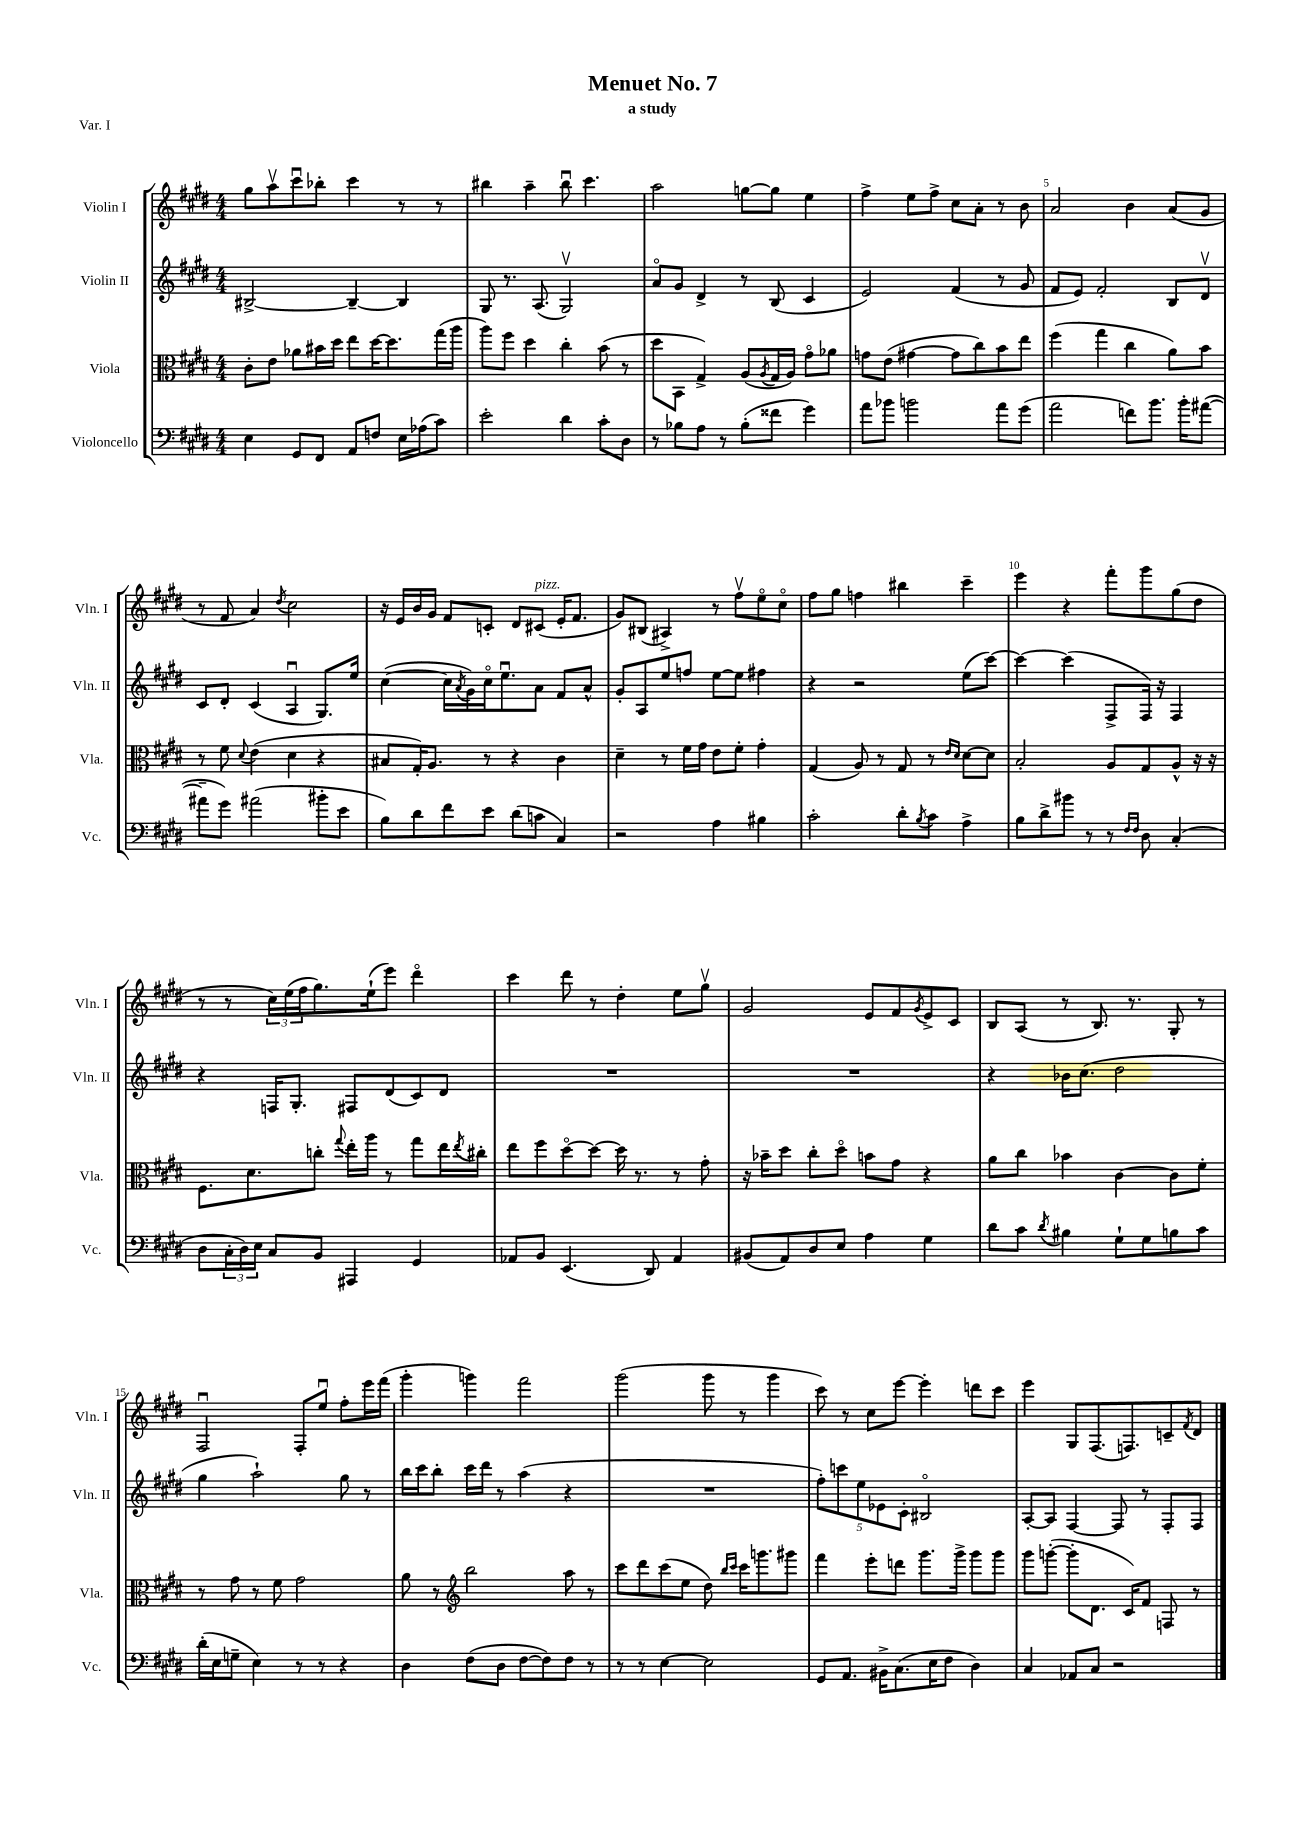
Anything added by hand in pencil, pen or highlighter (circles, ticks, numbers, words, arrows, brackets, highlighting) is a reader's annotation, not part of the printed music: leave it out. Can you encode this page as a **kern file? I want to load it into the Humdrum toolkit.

**kern	**kern	**kern	**kern
*staff4	*staff3	*staff2	*staff1
*clefF4	*clefC3	*clefG2	*clefG2
*k[f#c#g#d#]	*k[f#c#g#d#]	*k[f#c#g#d#]	*k[f#c#g#d#]
*M4/4	*M4/4	*M4/4	*M4/4
4E\	8c#'\L	[2B#^/	8gg#\L
.	8e\J	.	8aav\
8GG#/L	8a-\L	.	8ccc#u\
8FF#/J	16b#\L	.	8bb-'\J
.	16dd#\JJ	.	.
8AA/L	8ee\L	4B#~/_	4ccc#\
8F/J	[16dd#\K	.	.
.	8.dd#\]	.	.
16E\LL	.	4B#/]	8r
(16A-\J	.	.	.
8c#\J)	(16gg#\L	.	8r
.	16aa\JJ	.	.
=	=	=	=
2e'\	8aa\L)	8G#/	4bb#\
.	8ff#\J	8.r	.
.	4dd#\	.	4aa~\
.	.	(8.A/	.
4d#\	4cc#'\	2G#v/)	8bb#u\
.	.	.	4.ccc#\
8c#'\L	(8b\	.	.
8D#\J	8r	.	.
=	=	=	=
8r	8dd#\L	8ao/L	2aa\
8B-\L	8BB\J	8g#/J	.
8A\J	4G#^/)	4d#^/	.
8r	.	.	.
(8B-'\L	(8A/L	8r	[8gg\L
.	8qA/	.	.
8f##\J	16G#/L	(8B/	8gg\]J
.	16A/JJ)	.	.
4g#\)	8g#o\L	4c#/	4ee\
.	8a-\J	.	.
=	=	=	=
8a\L	8g\L	2e/)	4ff#^\
8b-\J	(8e\J	.	.
2b\	[4g#\	.	8ee\L
.	.	.	8ff#^\J
.	8g#\]L	(4f#/	8cc#\L
.	8cc#\)	.	8a'\J
8a\L	8b\	8r	8r
(8g#\J	8ee\J	8g#/	8b\
=	=	=	=
2a\	(4ff#\	8f#/L	2a/
.	.	8e/J)	.
.	4gg#\	2f#'/	.
8f\L)	4cc#\	.	4b\
8.b\J	.	.	.
.	8a\L)	8B/L	(8a/L
16b'\LK	.	.	.
([8a#\J	8b\J	8d#v/J	8g#/J
=	=	=	=
8a#~\]L	8r	8c#/L	8r
8g#\J)	8f#\	8d#'/J	8f#/
.	8qqd#/	.	.
(2a#\	(4e\	(4c#/	4a/)
.	.	.	8qdd#/
.	4d#\	4Au/	2cc#\
8b#'\L	4r	8.G#/L)	.
8e\J	.	.	.
.	.	16ee/Jk	.
=	=	=	=
8B\L)	8B#/L	([4cc#\	16r
.	.	.	16e/LL
8d#\	16G#'/K)	.	16b/
.	8.A/J	.	16g#/JJ
8f#\	.	16cc#\]LL	8f#/L
.	.	8qa/	.
.	.	16g#\)	.
8e\J	8r	16cc#o\J	8c'/J
.	.	8.eeu\	.
(8d#\L	4r	.	8d#/L
8c\J	.	8a\J	(8c#/J
4C#/)	4c#\	8f#/L	16e'/LK
.	.	.	8.f#/J
.	.	8a^^/J	.
=	=	=	=
2r	4d#~\	8g#'/L	8g#/L)
.	.	8A/	(8B#/J
.	8r	8ee/	4A#^/)
.	16f#\LL	8ff/J	.
.	16g#\JJ	.	.
4A\	8e\L	[8ee\L	8r
.	8f#'\J	8ee\]J	8ff#v\L
4B#\	4g#'\	4ff#\	8eeo\
.	.	.	8cc#o\J
=	=	=	=
2c#'\	(4G#/	4r	8ff#\L
.	.	.	8gg#\J
.	8A/)	2r	4ff\
.	8r	.	.
8d#'\L	8G#/	.	4bb#\
8qB/	.	.	.
8c#\J	8r	.	.
.	16qqe/LL	.	.
.	16qqd#/JJ	.	.
4A^\	[8d#\L	(8ee\L	4ccc#~\
.	8d#\]J	[8ccc#\J)	.
=	=	=	=
8B\L	2B'/	4ccc#\_	4eee\
8d#^\	.	.	.
8b#\J	.	(4ccc#\]	4r
8r	.	.	.
8r	8A/L	8F#^/L	8fff#'\L
16qqF#/LL	.	.	.
16qqF#/JJ	.	.	.
8D#\	8G#/	16F#/Jk)	8ggg#\
.	.	16r	.
(4C#'/	8A^^/J	4F#/	(8gg#\
.	16r	.	8dd#\J
.	16r	.	.
=	=	=	=
8D#\L	8.F#\L	4r	8r
24C#'\L	.	.	8r
24D#\)	.	.	.
.	8.d#\	.	.
24E\JJ	.	.	.
8C#/L	.	16F/LK	24cc#\LL)
.	.	.	(24ee\
.	.	8.G#'/J	.
.	.	.	24ff#\J
8BB/J	8cc'\J	.	8.gg#\)
.	8qqgg#/	.	.
4AAA#/	16ee'\LL	8F#/L	.
.	16aa\JJ	.	(16ee`\k
.	8r	(8d#/	8eee\J)
4GG#/	8gg#\L	8c#/)	4ddd#o\
.	16ee\L	8d#/J	.
.	8qee/	.	.
.	16cc#'\JJ	.	.
=	=	=	=
8AA-/L	8ee\L	1r	4ccc#\
8BB/J	8ff#\	.	.
(4.EE/	[8dd#o\	.	8ddd#\
.	8dd#\_J	.	8r
.	16dd#\]	.	4dd#'\
.	8.r	.	.
8DD#/)	.	.	.
4AA-/	8r	.	8ee\L
.	8g#'\	.	8gg#v\J
=	=	=	=
(8BB#/L	16r	1r	2g#/
.	16b-~\LK	.	.
8AA/)	8dd#\J	.	.
8D#/	8cc#'\L	.	.
8E/J	8dd#o\J	.	.
4A\	8b\L	.	8e/L
.	8g#\J	.	8f#/
.	.	.	8qg#/
4G#\	4r	.	8e^/
.	.	.	8c#/J
=	=	=	=
8d#\L	8a\L	4r	8B/L
8c#\J	8cc#\J	.	(8A/J
8qd#/	.	.	.
4B#\	4b-\	16b-\LK	8r
.	.	(8.cc#\J	.
.	.	.	8.B/)
8G#`\L	[4c#\	2dd#\	.
.	.	.	8.r
8G#\	.	.	.
8B\	8c#\]L	.	8G#'/
8c#\J	8f#'\J	.	8r
=	=	=	=
(16d#'\LL	8r	4gg#\	2F#u/
16E\J	.	.	.
8G~\J	8g#\	.	.
4E\)	8r	2aa`\)	.
.	8f#\	.	.
8r	2g#\	.	8F#'/L
8r	.	.	8eeu/J
4r	.	8gg#\	8ff#'\L
.	.	8r	16eee\L
.	.	.	(16fff#\JJ
=	=	=	=
4D#\	8a\	16bb\LL	4ggg#'\
.	.	16ccc#\J	.
.	8r	8bb'\J	.
*	*clefG2	*	*
(8F#\L	2bb\	16ccc#\LL	4ggg\)
.	.	16ddd#\JJ	.
8D#\J	.	8r	.
[8F#\L	.	(4aa\	2fff#\
8F#\])	.	.	.
8F#\J	8aa\	4r	.
8r	8r	.	.
=	=	=	=
8r	8ccc#\L	1r	(2ggg#\
8r	8ddd#\	.	.
[4E\	(8ccc#\	.	.
.	8ee\J	.	.
2E\]	8dd#\)	.	8ggg#\
.	16qqbb/LL	.	.
.	16qqccc#/JJ	.	.
.	16ccc#\LK	.	8r
.	8.ggg\	.	.
.	.	.	4ggg#\
.	8ggg#\J	.	.
=	=	=	=
8GG#/L	4fff#\	10ff#'\L)	8ccc#\)
.	.	10ccc\	.
8.AA/J	.	.	8r
.	.	10ee\	.
.	8eee'\L	.	8cc#\L
.	.	10e-\	.
16BB#^\LK	.	.	.
(8.C#\	8ddd\J	.	[8eee\J
.	.	10c#'\J	.
.	8.ggg#\L	2B#o/	4eee'\]
16E\K	.	.	.
8F#\J	.	.	.
.	16ggg#^\Jk	.	.
4D#\)	8ggg#\L	.	8ddd\L
.	8ggg#\J	.	8ccc#\J
=	=	=	=
4C#/	8ggg#\L	[8A'/L	4eee\
.	([8ggg'\J	8A/]J	.
8AA-/L	8ggg'\]L	[4F#/	8G#/L
8C#/J	8.d#\J	.	(8.F#/
2r	.	8F#/]	.
.	16c#/LK)	.	8.F/)
.	8f#/J	8r	.
.	8F/	8F#'/L	8c~/
.	.	.	8qf#/
.	8r	8F#/J	8d#/J
==	==	==	==
*-	*-	*-	*-
